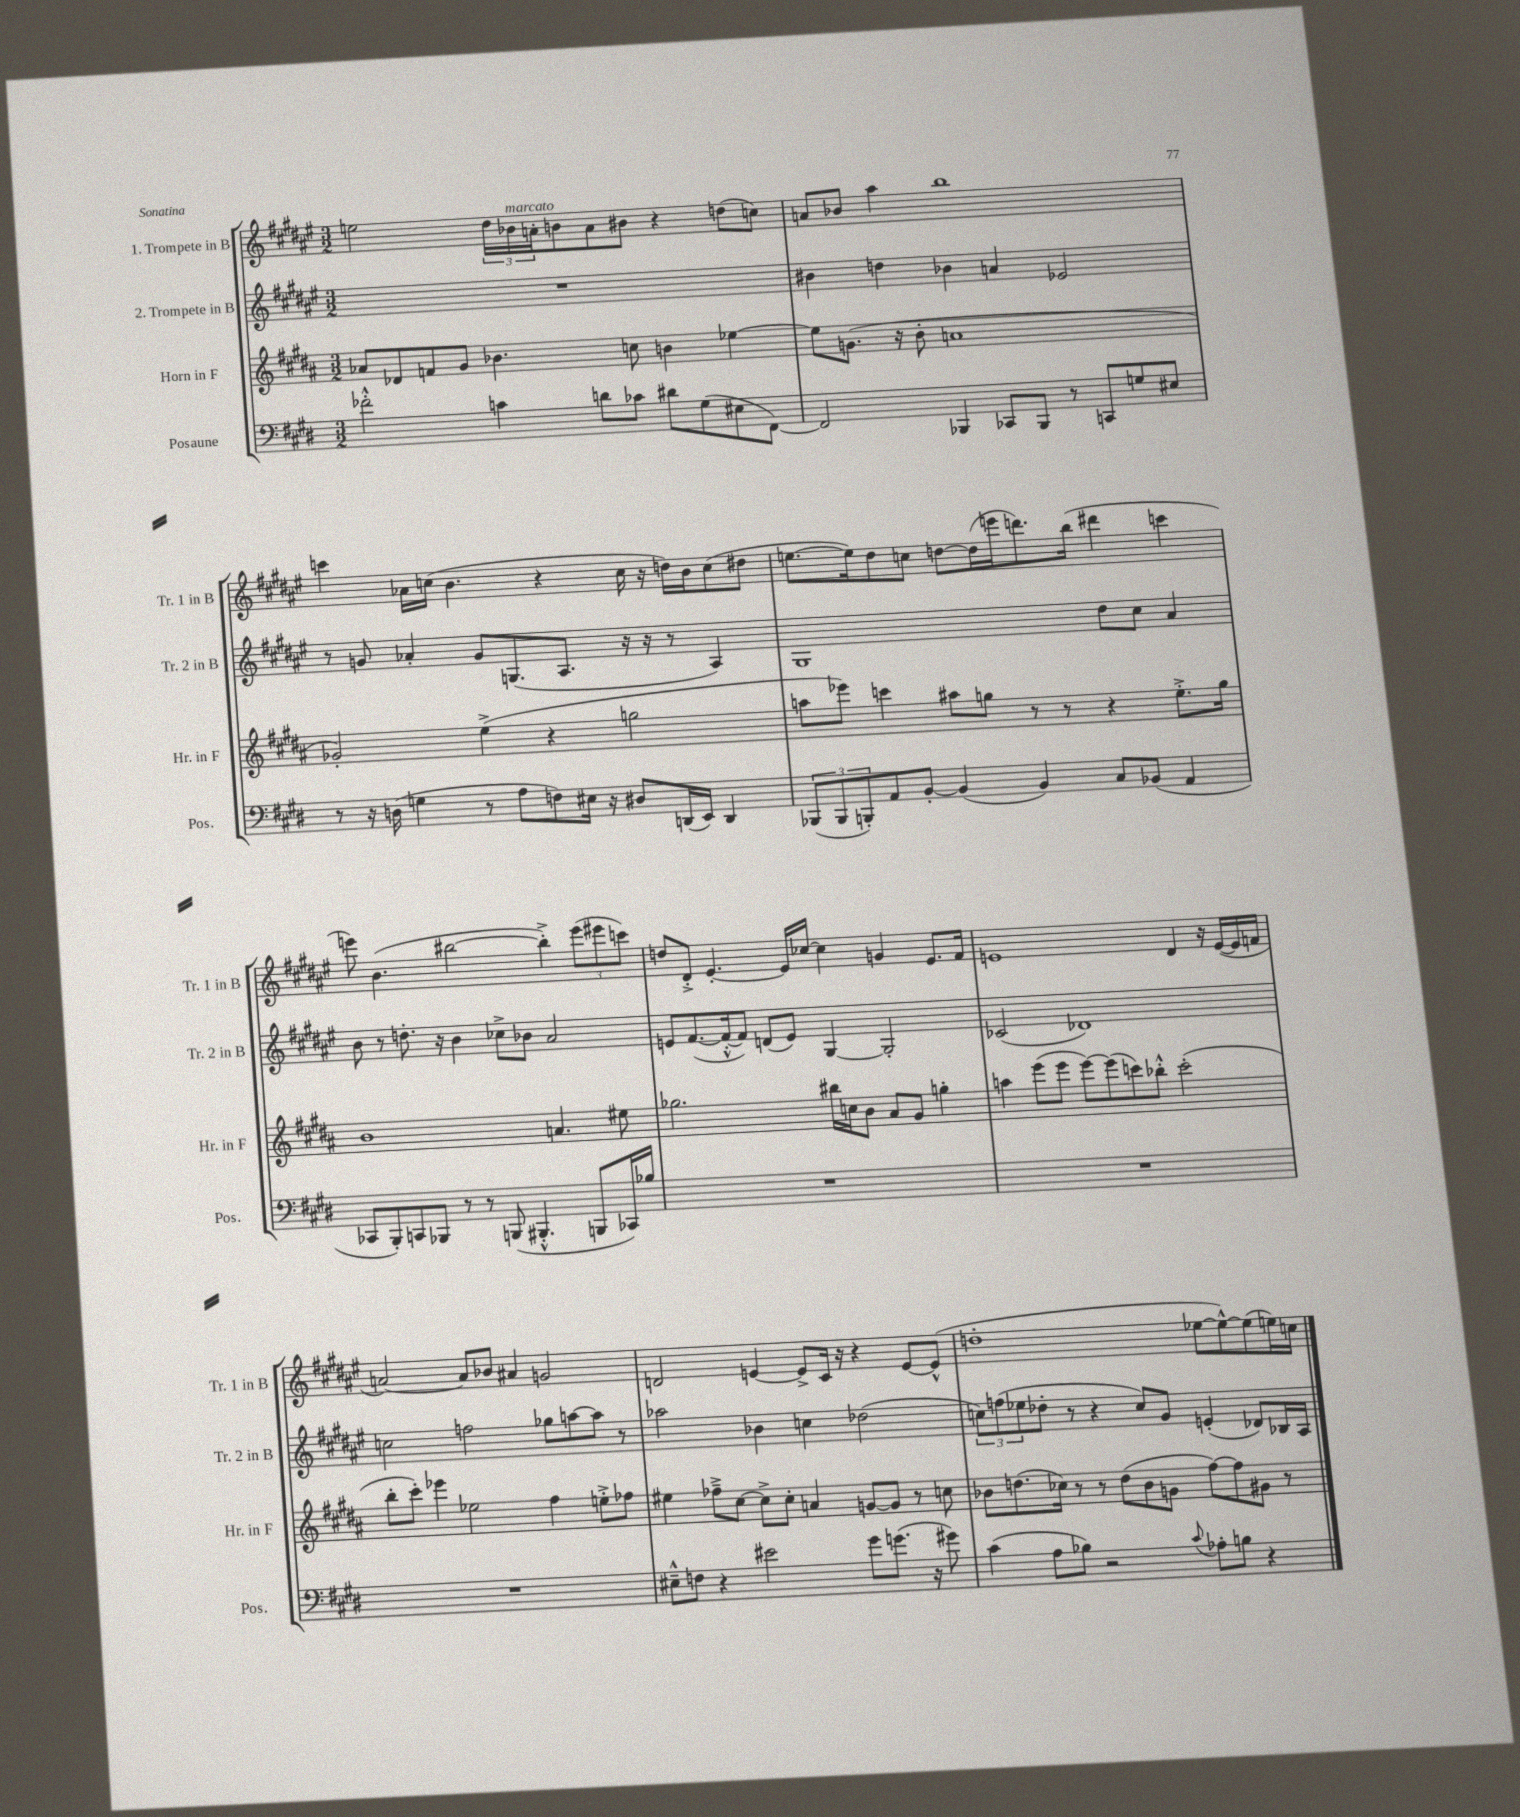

**kern	**kern	**kern	**kern
*staff4	*staff3	*staff2	*staff1
*clefF4	*clefG2	*clefG2	*clefG2
*k[f#c#g#d#]	*k[f#c#g#d#a#]	*k[f#c#g#d#a#e#]	*k[f#c#g#d#a#e#]
*M3/2	*M3/2	*M3/2	*M3/2
2f-'^^	8a-	1.r	2ee
.	8d-	.	.
.	8f	.	.
.	8g#	.	.
4c	4.b-	.	24dd#
.	.	.	24b-
.	.	.	24a'
.	.	.	8b
8d	.	.	8a
8c-	8cc	.	8b#
8d#	4b	.	4r
(8G#	.	.	.
8E#	[4ee-	.	(8dd
[8FF#)	.	.	8cc)
=	=	=	=
2FF#]	8ee-]	4b#	8a
.	(8.g	.	8b-
.	.	4dd	4aa#
.	16r	.	.
.	8b'	.	.
4BBB-	1a	4b-	1bb
8CC-	.	4a	.
8BBB-	.	.	.
8r	.	2e-	.
8CC	.	.	.
8G	.	.	.
8E#	.	.	.
=	=	=	=
8r	2g-')	8r	4ccc
16r	.	8g	.
(16D	.	.	.
4G	.	4a-'	16a-
.	.	.	(16cc
.	.	.	4.b
8r	(4ee^	8g	.
8A	.	(8.G	.
8F)	4r	.	4r
.	.	8.A#	.
16E#	.	.	.
16r	.	.	.
8D#	2gg	16r	16cc
.	.	16r	16r
(16DD	.	8r	16dd)
16EE)	.	.	16b
4DD	.	4A#)	(8cc
.	.	.	8dd#
=	=	=	=
(12BBB-	8aa	1G#	[8.ee
12BBB-	.	.	.
.	8eee-)	.	.
12BBB')	.	.	.
.	.	.	16ee])
8AA	4ccc	.	8dd#
[8BB'	.	.	8cc
(4BB]	8aa#	.	[8dd
.	8gg	.	(16dd]
.	.	.	16eee
4BB)	8r	.	8.ddd)
.	8r	.	.
.	.	.	(16bb
8C#	4r	8dd#	4ddd#
(8BB-	.	8cc#	.
4AA	8.ee'^	4a#	4ccc
.	16gg	.	.
=	=	=	=
8CC-	1b	8b	8eee)
8BBB')	.	8r	(4.b
8CC	.	8.dd'	.
8BBB-	.	.	.
.	.	16r	.
8r	.	4b	[2bb#
8r	.	.	.
(8BBB	.	8cc-^	.
4.BBB#'^^	.	8b-	.
.	4.a	2a#	4bb#'^])
8BBB	.	.	(12eee
.	.	.	12eee#
16CC-)	8ee#	.	.
.	.	.	12ccc)
16B-	.	.	.
=	=	=	=
1.r	2.gg-	8e	8dd
.	.	([8.f#	8d#'^
.	.	.	[4.e#'
.	.	16f#'^^_	.
.	.	8f#])	.
.	.	(8d	.
.	.	8e)	16e#]
.	.	.	[16cc-
.	16bb#	[4G#	4cc-]
.	16cc	.	.
.	8b	.	.
.	8a#	2G#']	4g
.	8g#	.	.
.	4gg'	.	8.e#
.	.	.	16f#
=	=	=	=
1.r	4aa	(2c-	1e
.	(8eee	.	.
.	8eee	.	.
.	[8eee)	1d-)	.
.	(8eee]	.	.
.	8ccc)	.	.
.	8bb-'^^	.	.
.	(2ccc'	.	4d#
.	.	.	16r
.	.	.	([16e
.	.	.	16e]
.	.	.	16f
=	=	=	=
1.r	8bb'	2cc	[2a)
.	8ccc#')	.	.
.	4eee-	.	.
.	2ee-	2ff	8a]
.	.	.	8b-
.	.	.	4a#
.	4ff#	8gg-	2g
.	.	[8aa	.
.	8ee'^	8aa]	.
.	8ff-	8r	.
=	=	=	=
8E#~^^	4ee#	2aa-	2d
8F	.	.	.
4r	8ff-~^	.	.
.	[8cc#	.	.
2e#	8cc#^]	4b-	[4e
.	8cc#'	.	.
.	4a	4cc	8e^]
.	.	.	16c#
.	.	.	16r
8g#	[8g	(2dd-	4r
(8.g	8g]	.	.
.	8r	.	[8e
16r	.	.	.
8g#)	8cc	.	(8e^^]
=	=	=	=
(4c#	8b-	12cc)	1dd'
.	.	(12ff	.
.	(8.dd	.	.
.	.	12ee-	.
8A	.	8dd-'	.
.	16cc-)	.	.
8B-)	8r	8r	.
2r	8r	4r	.
.	(8dd	.	.
.	8b-	8cc)	.
.	8g	8g#	.
8qqc#	.	.	.
8A-'	[8ff#)	(4e'	[8ee-
8B	8ff#]	.	8ee-^^_)
4r	8g#	8d-)	(8ee-]
.	8r	16B-	16ee)
.	.	16A#	16cc
==	==	==	==
*-	*-	*-	*-
